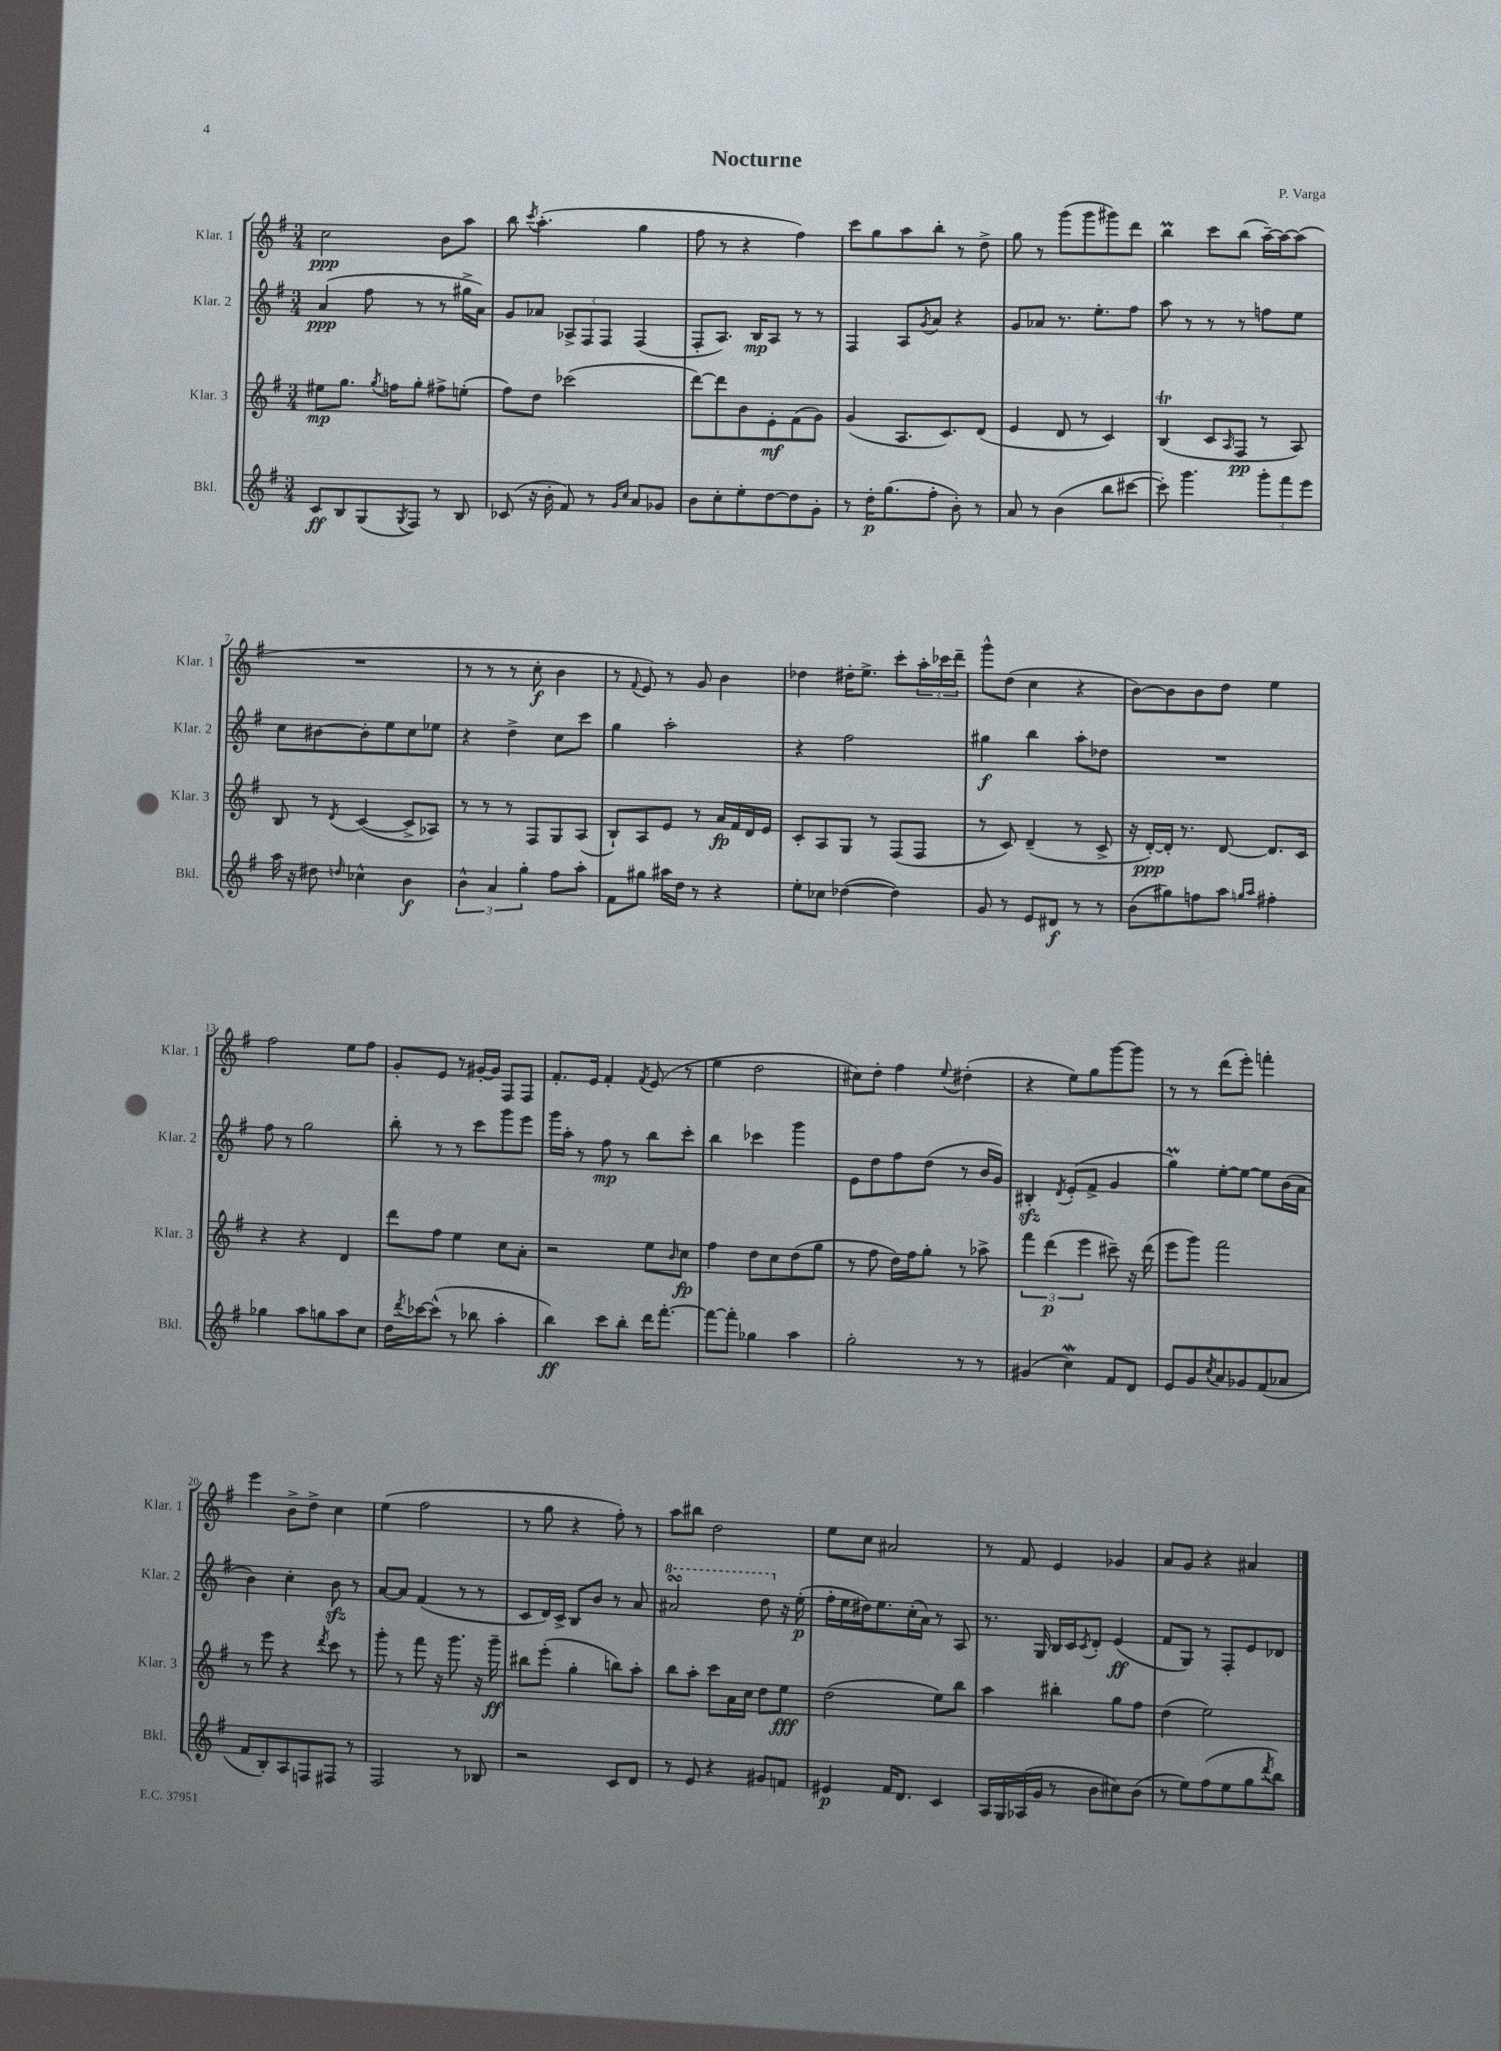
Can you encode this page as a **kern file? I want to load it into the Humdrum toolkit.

**kern	**kern	**kern	**kern
*staff4	*staff3	*staff2	*staff1
*clefG2	*clefG2	*clefG2	*clefG2
*k[f#]	*k[f#]	*k[f#]	*k[f#]
*M3/4	*M3/4	*M3/4	*M3/4
8c	8ee#	(4a	2cc
8B	8.gg	.	.
(8G	.	8ff#	.
.	8qgg	.	.
.	16ff	.	.
8qG	.	.	.
8F#)	8gg'	8r	.
8r	8ff#^	8r	8b
8B	(8ee'	16gg#^	8aa
.	.	16a)	.
=	=	=	=
(8c-	8ff#)	8g	8bb
.	.	.	8qccc
16r	8dd	8a-	(4.aa'
16b'	.	.	.
8f#)	(2ccc-	12A-^	.
.	.	12F#	.
8r	.	.	.
.	.	12F#	.
16qqg	.	.	.
16qqcc	.	.	.
8a	.	(4F#	4gg
8g-	.	.	.
=	=	=	=
8b	[8ddd)	8F#'	8ff#
8cc'	8ddd]	8.A)	8r
8ee'	8b	.	4r
.	.	16B	.
[8dd	8e'	8A	.
8dd]	(8f#	8r	4ff#)
8g'	8g)	8r	.
=	=	=	=
8r	(4g	4F#	8ccc
16dd'	.	.	8gg
(8.gg	.	.	.
.	8.A	8A	8aa
.	.	8qg	.
8ff#'	.	8a	8bb'
.	8.c)	.	.
8b')	.	4r	8r
8r	(8d	.	8dd^
=	=	=	=
8a	4e	8g	8gg
8r	.	8a-	8r
(4b	8d	8.r	(8ggg
.	8r	.	8ggg
.	.	8.ee'	.
8bb	4c)	.	8ggg#)
[8ccc#	.	8ff#	8ddd
=	=	=	=
8ccc#'])	(4B	8aa	4bb
4.ggg	.	8r	.
.	8c	8r	8ccc
.	16qqA	.	.
.	8F#	8r	(8bb
12ggg'	8r	8ff	[16aa~)
.	.	.	16aa_
12fff#	.	.	.
.	8A)	8ee	(8aa]
12eee	.	.	.
=	=	=	=
16aa	8B	8cc	2.r
16r	.	.	.
8dd#	8r	[8b#	.
16qqdd	8qd	.	.
4cc-^^	([4c	8b#']	.
.	.	8ee	.
4b	8c^]	8cc	.
.	8A-)	8ee-	.
=	=	=	=
6b^^	8r	4r	8r
.	8r	.	8r
6a	.	.	.
.	8r	4dd^	8r
6gg'	.	.	.
.	8F#	.	8cc'
8ff#	8G	8cc	4b
8aa'	(8A	8ccc	.
=	=	=	=
8f#	8B`)	4gg	8r
.	.	.	8qqf#
8gg#	8A	.	8e)
16aa#	8e	2aa'	8r
16dd	.	.	.
8r	8r	.	8g
4r	16a	.	4b
.	16f#	.	.
.	16d	.	.
.	16e	.	.
=	=	=	=
8ee'	8c'	4r	4dd-
8cc-	8A	.	.
([4dd-	8G	2ff#	16dd#'
.	.	.	8.ee^
.	8r	.	.
4dd-])	(8F#	.	8ccc'
.	8F#	.	24aa'
.	.	.	24ccc-
.	.	.	24ddd~
=	=	=	=
8g	8r	4gg#	8ggg^^
8r	8c)	.	(8dd
8e	(4d~	4bb	4cc
8d#	.	.	.
8r	8r	8aa'	4r
8r	8c^	8dd-	.
=	=	=	=
(8b	16r	2.r	[8b)
.	[16d')	.	.
8gg#)	16d']	.	8b]
.	8.r	.	.
8ff	.	.	8b
8aa	[8d	.	8dd
16qqgg	.	.	.
16qqaa	.	.	.
4ff#'	8.d]	.	4ee
.	16c	.	.
=	=	=	=
4gg-	4r	8ff#	2ff#
.	.	8r	.
8aa	4r	2gg	.
8gg	.	.	.
8aa	4d	.	8ee
8cc	.	.	8ff#
=	=	=	=
16dd	8ddd	8bb'	8g'
8qddd	.	.	.
[16ccc-	.	.	.
(8ccc-^^]	8ff#	8r	8e
8r	4ee	8r	8r
8bb-	.	8ccc	[16g#'
.	.	.	16g#]
4aa'	8cc	8ggg	8F#
.	8a'	8eee	8F#
=	=	=	=
4bb)	2r	16ggg	8.f#'
.	.	16aa'	.
.	.	8r	.
.	.	.	16e
8ccc	.	8ff#	4f#'
8bb'	.	8r	.
.	.	.	8qf#
16ddd	8ee	8bb	(8e
[8.fff#'	.	.	.
.	16qqb	.	.
.	8cc	8ccc'	8r
=	=	=	=
8fff#_	4ff#	4bb	4ee
8fff#']	.	.	.
4gg-	8dd	4ccc-	2dd
.	8cc	.	.
4aa	(8dd	4ggg	.
.	8gg	.	.
=	=	=	=
2gg'	8r	8e	8cc#)
.	8ff#	8dd	8dd'
.	16dd)	8ff#	4ff#
.	16ff#	.	.
.	8gg'	(8dd	.
.	.	.	8qqee
8r	8r	8r	(4dd#'
8r	8aa-^	16b	.
.	.	16g)	.
=	=	=	=
(4g#	6fff#	4B#'	4r
.	(6ddd	.	.
.	.	8qd	.
4cc)	.	(8e'	8ee)
.	6eee	.	.
.	.	8f#^	8gg
8f#	8ccc#~)	4g	[8ggg
8d	16r	.	8ggg]
.	(16ddd	.	.
=	=	=	=
8e	8eee	4gg)	8r
8g	8ggg)	.	8r
8qcc	.	.	.
8a	2fff#	[8ee'	(8ddd
8g-	.	8ee_	8eee')
(8f#	.	8ee]	4fff'
8a-	.	(16b	.
.	.	16a	.
=	=	=	=
8f#	8r	4b)	4eee
8B')	8eee	.	.
8A	4r	4cc'	8b^
8F	.	.	8dd^
.	8qddd	.	.
8F#	8ccc	8b	4cc
8r	8r	8r	.
=	=	=	=
2F#	8ggg'	[8a	(4ee
.	8r	8a]	.
.	8fff#	(4f#	2ff#
.	16r	.	.
.	8.ggg	.	.
8r	.	8r	.
8B-	16r	8r	.
.	16ggg~	.	.
=	=	=	=
2r	8bb#	8c	8r
.	(8eee'	16d)	8gg
.	.	16c^	.
.	4gg'	8B	4r
.	.	8b	.
8c	8bb)	8r	8ff#')
8d	8aa'	8a	8r
=	=	=	=
8r	8bb	2aa#	8aa
8e	8aa'	.	8bb#
4r	8ccc	.	2dd
.	16a	.	.
.	16cc	.	.
8g#	8dd	8ddd	.
8f	8ee	16r	.
.	.	(16ee'	.
=	=	=	=
4e#	(2dd	16ff#'	8ee
.	.	16ee	.
.	.	16dd#)	8cc
.	.	8.ee	.
16f#	.	.	2a#
8.d	.	.	.
.	.	(16cc'	.
.	.	16a)	.
4c	8ee)	8r	.
.	8bb	8A	.
=	=	=	=
16A	4aa	8.r	8r
16G	.	.	.
(16A-	.	.	8f#
16g	.	16G	.
8r	4bb#'	16B	4e
.	.	16c	.
.	.	8qc	.
8b	.	8d'	.
8cc#)	8gg	(4e	4g-
(8b	8ff#	.	.
=	=	=	=
8r	(4dd	8f#	8a
8ee)	.	8G)	8g
(8ff#	2ee)	8r	4r
8ee	.	8F#'	.
8gg	.	8e	4a#
8qddd	.	.	.
8bb)	.	8d-	.
==	==	==	==
*-	*-	*-	*-
